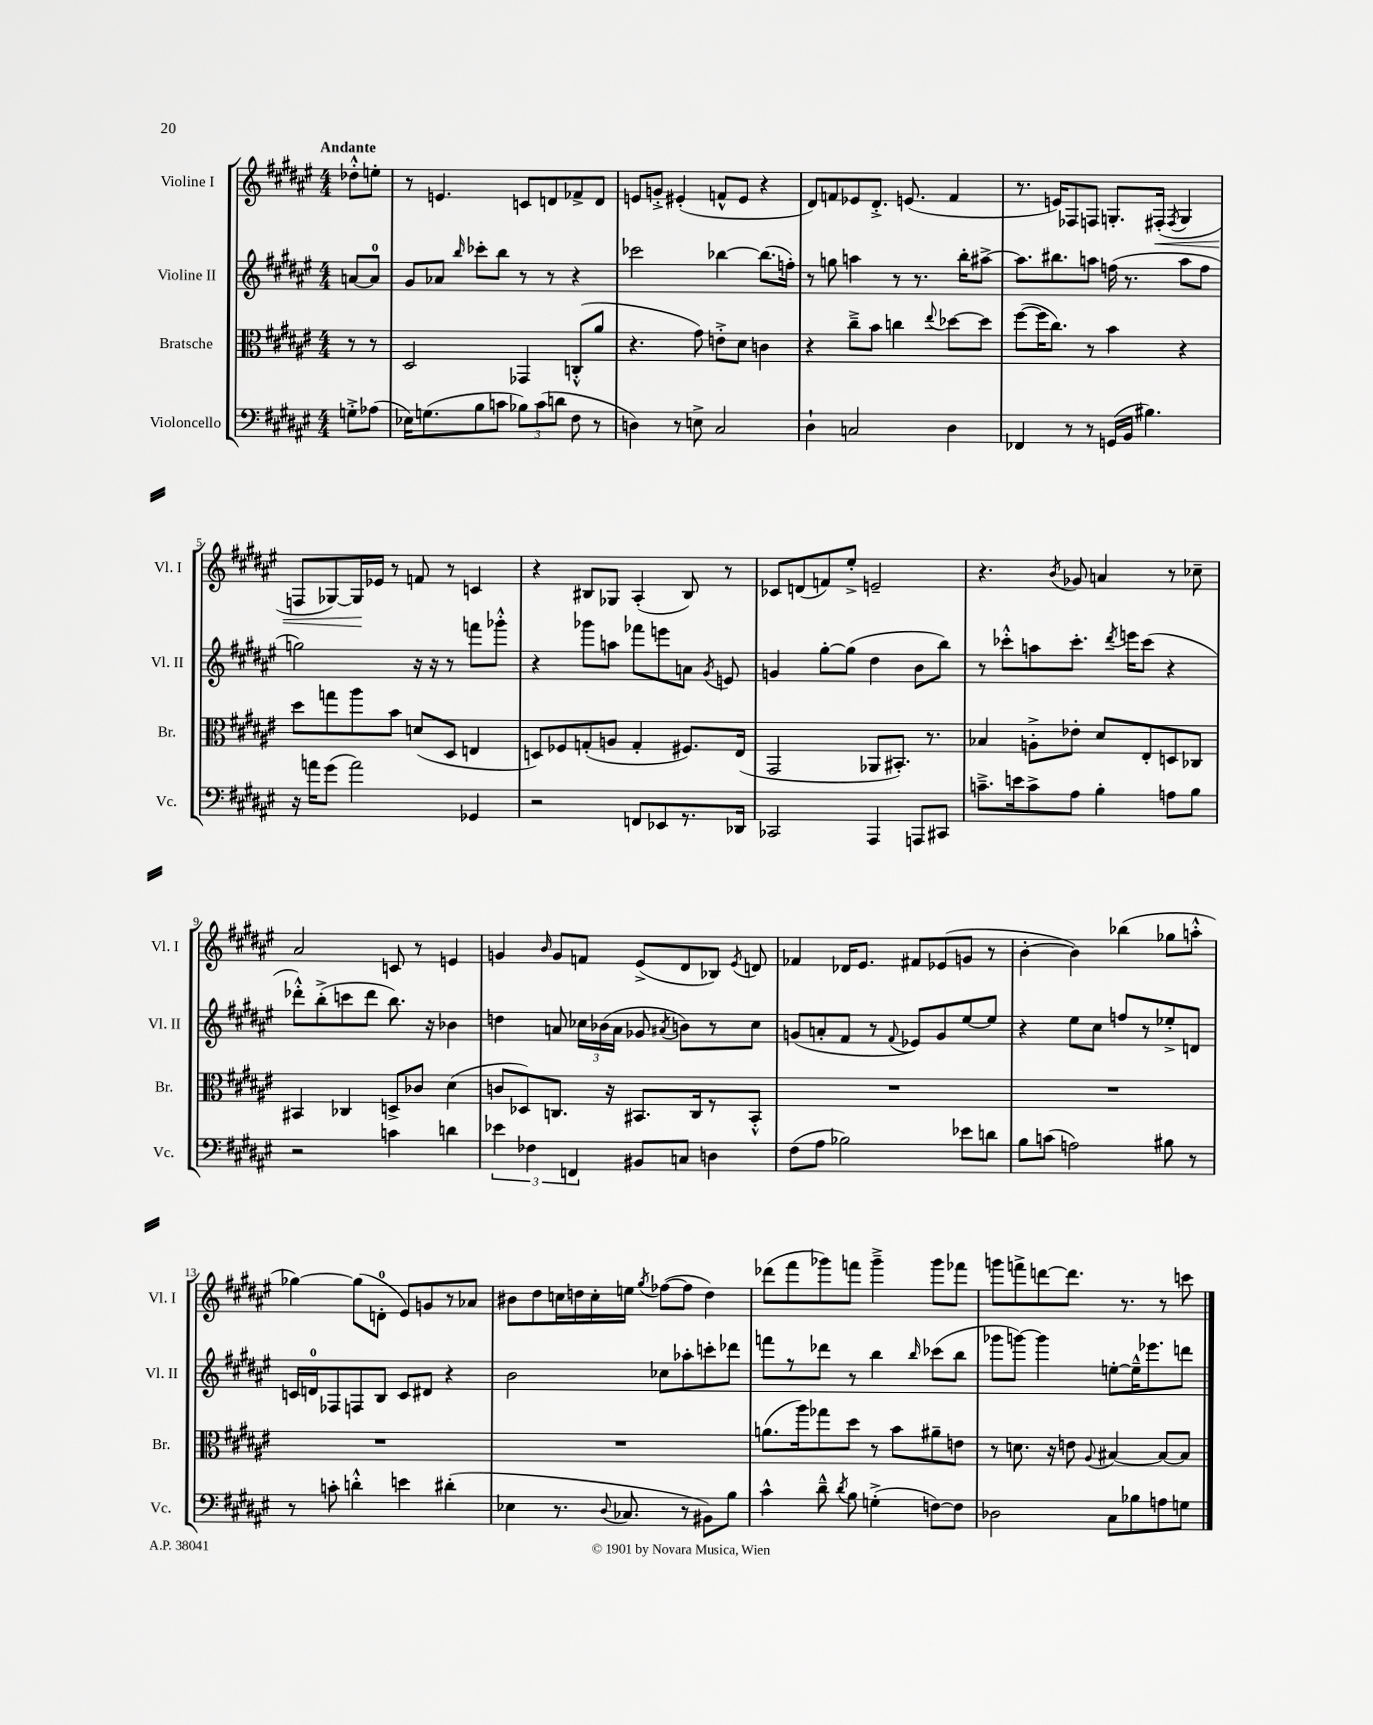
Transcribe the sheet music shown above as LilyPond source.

<<
\new StaffGroup <<
\new Staff = "s0" \with { instrumentName = "Violine I" shortInstrumentName = "Vl. I" } {
    \clef treble \key fis \major \numericTimeSignature \time 4/4 \partial 4 \tempo "Andante"
    \autoBeamOff des''8[-.-^ e''8]-. |
    r8 e'4. c'8[ d'8 fes'8-> d'8] |
    e'8[ g'8]-.-> eis'4-.( f'8[-^ eis'8] r4 |
    dis'8[) f'8 ees'8 dis'8.]-.-> e'8.( f'4 |
    r8. e'16[) fes8 f8] g8.[-. fis16]-.\<( \acciaccatura { fis8 } g4 |
    f8[ ges8~) ges16\! ees'16] r8 f'8 r8 c'4 |
    r4 bis8[ ges8] ais4-.( bis8) r8 |
    ces'8[ d'8( f'8) eis''8]-.-> e'2-- |
    r4. \acciaccatura { b'8 } ges'8 a'4 r8 ces''8-- |
    ais'2 c'8 r8 e'4 |
    g'4 \grace { b'16 } g'8[ f'8] eis'8[->( dis'8 bes8]) \acciaccatura { eis'8 } d'8 |
    fes'4 des'16[ eis'8.] fis'8[ ees'8( g'8] r8 |
    b'4~-. b'4) bes''4( ges''8[ a''8]-.-^ |
    ges''4~) ges''8[( d'8]-0-. eis'8[) g'8 r8 aes'8] |
    bis'8[ dis''8 c''16 d''16 c''16-. e''16] \acciaccatura { gis''8 } fes''8[~( fes''8] d''4) |
    des'''8[( fis'''8 ges'''8) f'''8] ges'''4---> ges'''8[ fes'''8] |
    g'''8[ f'''8-> d'''8~ d'''8.] r8. r8 c'''8 \bar "|." |
}
\new Staff = "s1" \with { instrumentName = "Violine II" shortInstrumentName = "Vl. II" } {
    \clef treble \key fis \major \numericTimeSignature \time 4/4 \partial 4
    \autoBeamOff a'8[~ a'8]-0 |
    gis'8[ aes'8] \grace { b''16 } ces'''8[-. b''8] r8 r8 r4 |
    ces'''2 bes''4~ bes''8.[( f''16]-.) |
    r8 g''8 a''4 r8 r8. b''16[-. ais''8]~-> |
    ais''8.[ bis''8. a''8] f''16( r8. a''8[ f''8] |
    g''2) r16 r16 r8 f'''8[ ges'''8]-.-^ |
    r4 ges'''8[ a''8] fes'''8[ e'''8 a'8] \acciaccatura { gis'8 } e'8 |
    g'4 gis''8[~-. gis''8]( dis''4 b'8[ b''8]) |
    r8 ces'''8[-.-^ a''8 ces'''8.]-. \acciaccatura { dis'''8 } e'''16[ ces'''8]( r4 |
    des'''8[-.-^) b''8-.->( c'''8 des'''8] b''8.) r16 bes'4 |
    d''4 a'8 \tuplet 3/2 { ces''16[ bes'16( a'16] } ges'8 \acciaccatura { ais'8 } b'8[) r8 ces''8] |
    g'8[( a'8-. fis'8] r8 \appoggiatura { fis'8 } ees'8[) g'8 eis''8~ eis''8] |
    r4 eis''8[ cis''8] f''8[ r8 ees''8-.-> d'8] |
    c'16[ d'16-0 fes8 f8 b8] c'8[ dis'8] r4 |
    b'2 ces''8[ aes''8-. c'''8-. des'''8] |
    f'''8[ r8 des'''8] r8 b''4 \grace { b''16 } ces'''8[( b''8] |
    ges'''8[ g'''8]~) g'''4 e''8[~-. e''16---^ ees'''8. d'''8] \bar "|." |
}
\new Staff = "s2" \with { instrumentName = "Bratsche" shortInstrumentName = "Br." } {
    \clef alto \key fis \major \numericTimeSignature \time 4/4 \partial 4
    \autoBeamOff r8 r8 |
    dis2 ges,4 c8[-.-^( ais'8] |
    r4. gis'8) e'8[-.-> dis'8] c'4 |
    r4 cis''8[---> b'8] c''4 \appoggiatura { eis''8 } des''8[~ des''8] |
    fis''8[~( fis''16 cis''8.]) r8 b'4 r4 |
    dis''8[ g''8 ais''8 b'8] d'8[( dis8] e4 |
    d8[) fes8 g8-.( a8] g4-. fis8.[) eis16]( |
    gis,2 aes,8[ bis,8.]-.) r8. |
    bes4 a8[-.-> ees'8]-. dis'8[ eis8-. d8 ces8] |
    bis,4 ces4 d8[-> ces'8] dis'4( |
    c'8[ des8) c8.] r16 bis,8.[ c16 r8 bis,8]-.-^ |
    R1 |
    R1 |
    R1 |
    R1 |
    a'8.[( ais''16) ges''8 dis''8] r8 b'8[ ais'8-- e'8] |
    r8 d'8. r16 e'8 \appoggiatura { ais8 } bis4~ bis8[~ bis8] \bar "|." |
}
\new Staff = "s3" \with { instrumentName = "Violoncello" shortInstrumentName = "Vc." } {
    \clef bass \key fis \major \numericTimeSignature \time 4/4 \partial 4
    \autoBeamOff g8[-.-> aes8]( |
    ees16[) g8.( b8 c'8] \tuplet 3/2 { bes8[) c'8( d'8] } fis8 r8 |
    d4) r8 e8-> cis2 |
    dis4-! c2 dis4 |
    fes,4 r8 r8 g,16[( b,16] bis4.) |
    r16 a'16[ gis'8]( a'2) ges,4 |
    r2 f,8[ ees,8 r8. des,16] |
    ces,2 ais,,4 a,,8[ cis,8] |
    c'8.[---> e'16 c'8-> ais8] b4-. a8[ b8] |
    r2 c'4 d'4 |
    \tuplet 3/2 { ees'4 fes4 f,4 } bis,8[ c8] d4 |
    fis8[( ais8] bes2) ees'8[ d'8] |
    b8[ c'8]( a2) bis8 r8 |
    r8 c'8-. d'4-.-^ e'4 dis'4-.( |
    ees4 r8. \appoggiatura { dis8 } ces8. r8 bis,8[) b8] |
    cis'4-^ dis'8---^ \acciaccatura { dis'8 } b8 g4-.->( f8[~) f8] |
    des2 cis8[ bes8 a8 g8] \bar "|." |
}
>>
>>
